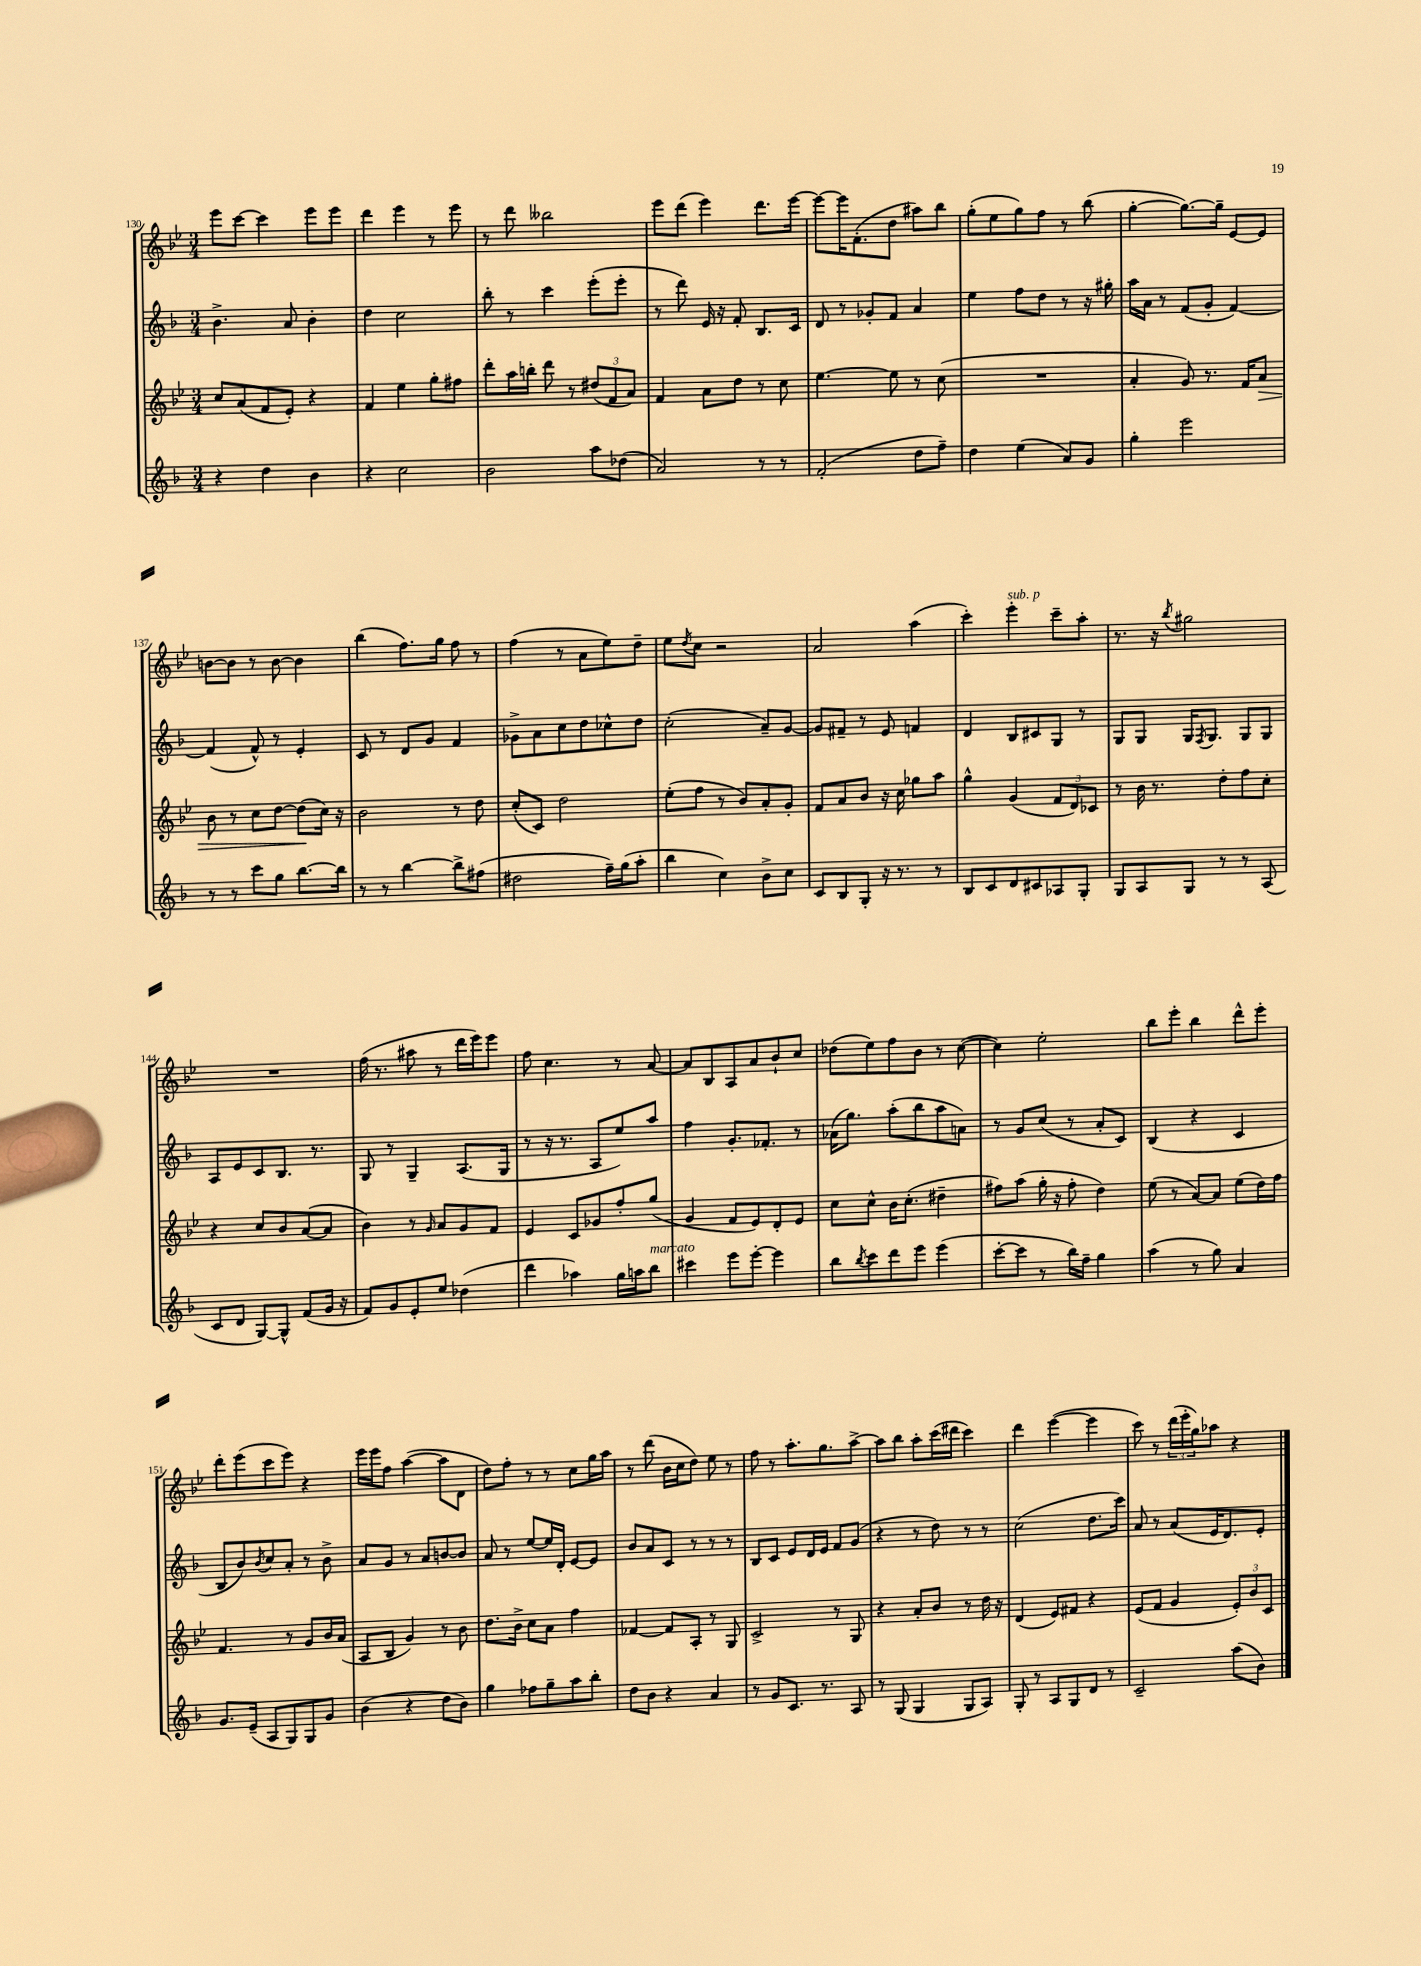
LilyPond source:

<<
\new StaffGroup <<
\new Staff = "s0" {
    \clef treble \key bes \major \numericTimeSignature \time 3/4
    ees'''8 c'''8~ c'''4 ees'''8 ees'''8 |
    d'''4 ees'''4 r8 ees'''8 |
    r8 d'''8 beses''2 |
    ees'''8 d'''8( ees'''4) d'''8. ees'''16~ |
    ees'''8~ ees'''16 f'8.-.( d''8 ais''8) bes''8 |
    g''8-.( ees''8 g''8) f''8 r8 bes''8( |
    g''4~-. g''8.~) g''16-- ees'8~ ees'8 |
    b'8~ b'8 r8 b'8~ b'4 |
    bes''4( f''8.) g''16 f''8 r8 |
    f''4( r8 a'8 ees''8) d''8-- |
    ees''8 \acciaccatura { d''8 } c''8 r2 |
    a'2 a''4( |
    c'''4-.) ees'''4-.^\markup { \italic "sub. p" } c'''8-- a''8-. |
    r8. r16 \acciaccatura { bes''8 } gis''2 |
    R2. |
    f''16( r8. ais''8 r8 d'''16 ees'''16) ees'''8 |
    f''8 c''4. r8 a'8~ |
    a'8 bes8 a8 a'8 bes'8-! c''8 |
    des''8( ees''8) f''8 bes'8 r8 c''8~( |
    c''4) ees''2-. |
    bes''8 ees'''8-. bes''4 d'''8-^ ees'''8-. |
    d'''8-. ees'''8( c'''8 ees'''8) r4 |
    ees'''16 ees'''16 f''8 a''4~( a''8 d'8 |
    d''8) f''8-. r8 r8 c''8 g''16 a''16 |
    r8 d'''8( bes'16 c''16 d''8) ees''8 r8 |
    f''8 r8 a''8.-. g''8. a''8~-> |
    a''8 bes''8 a''8-. c'''16( dis'''16 c'''4) |
    d'''4 ees'''4~( ees'''4 |
    c'''8) r8 \tuplet 3/2 { d'''16( ees'''16-. g''16) } aes''8 r4 \bar "|." |
}
\new Staff = "s1" {
    \clef treble \key f \major \numericTimeSignature \time 3/4
    bes'4.-> a'8 bes'4-. |
    d''4 c''2 |
    bes''8-. r8 c'''4 e'''8-.( e'''8-. |
    r8 d'''8) e'16 r16 f'8-. bes8. c'16 |
    d'8 r8 ges'8-. f'8 a'4 |
    e''4 f''8 d''8 r8 r16 gis''16-. |
    a''16 a'16 r8 f'8( g'8-. f'4~) |
    f'4( f'8-^) r8 e'4-. |
    c'8 r8 d'8 g'8 f'4 |
    ges'8-> a'8 c''8 d''8 ces''8-^ d''8 |
    c''2-.( a'8--) g'8~ |
    g'8 fis'8-- r8 e'8 f'4 |
    d'4 bes8 cis'8 g8 r8 |
    g8 g8 g16 \acciaccatura { f8 } g8. g8 g8 |
    a8 e'8 c'8 bes8. r8. |
    g8 r8 g4-- a8.( g16 |
    r8 r16 r8. a8 e''8) a''8 |
    f''4 g'8.-. fes'8.-. r8 |
    aes'16( g''8.) a''8-.( bes''8 a''8 a'8) |
    r8 g'8 c''8( r8 a'8-. c'8) |
    bes4( r4 c'4 |
    bes8 bes'8) \acciaccatura { bes'8 } c''8 a'8-. r8 bes'8-> |
    a'8 g'8 r8 a'8 b'8~ b'8 |
    a'8 r8 e''8~ e''16 d'16-. e'8~ e'8 |
    bes'8 a'8 c'8 r8 r8 r8 |
    bes8 c'8 e'8 d'16 e'16 f'8 g'8( |
    r4 r8 d''8) r8 r8 |
    c''2( d''8. c'''16) |
    a'8 r8 a'8( e'16 d'8.) e'8-. \bar "|." |
}
\new Staff = "s2" {
    \clef treble \key bes \major \numericTimeSignature \time 3/4
    c''8 a'8( f'8 ees'8-.) r4 |
    f'4 ees''4 g''8-. fis''8 |
    d'''8-. a''16 b''16-. d'''8 r8 \tuplet 3/2 { dis''8( f'8 a'8) } |
    f'4 a'8 d''8 r8 c''8 |
    ees''4.~ ees''8 r8 c''8( |
    R2. |
    a'4-. g'8) r8. f'16 a'8\> |
    bes'8 r8 c''8 d''8~ d''8\!( c''16) r16 |
    bes'2 r8 d''8 |
    c''8-.( c'8) d''2 |
    ees''8-.( f''8 r8 bes'8) a'8-. g'8-. |
    f'8 a'8 bes'8 r16 c''16 ges''8 a''8 |
    g''4-^ g'4( \tuplet 3/2 { f'8 d'8) ces'8 } |
    r8 bes'16 r8. d''8-. f''8 c''8-. |
    r4 c''8 bes'8 a'8~( a'8 |
    bes'4) r8 \grace { g'16 } a'8 g'8 f'8 |
    ees'4 c'8 ges'8 f''8-. g''8( |
    g'4 f'8 ees'8) d'8-. ees'8 |
    c''8 c''8-^ bes'16 c''8.-.( dis''4-- |
    fis''8) a''8( g''16-. r16 fis''8-. d''4) |
    ees''8( r8 a'8~) a'8 ees''8( d''16) f''16 |
    f'4. r8 g'8 bes'16 a'16( |
    a8 bes8 g'4) r8 bes'8 |
    d''8. bes'16-> c''8 a'8 f''4 |
    fes'4~ fes'8 a8-. r8 g8 |
    c'2-> r8 g8 |
    r4 a'8-. bes'8 r8 d''16 r16 |
    d'4( ees'8) fis'8 r4 |
    ees'8( f'8 g'4 \tuplet 3/2 { ees'8-.) bes'8 c'8 } \bar "|." |
}
\new Staff = "s3" {
    \clef treble \key f \major \numericTimeSignature \time 3/4
    r4 d''4 bes'4 |
    r4 c''2 |
    bes'2 a''8 des''8( |
    a'2) r8 r8 |
    f'2-.( d''8 f''8--) |
    d''4 e''4( a'8) g'8 |
    g''4-. e'''2 |
    r8 r8 c'''8 g''8 bes''8.~ bes''16 |
    r8 r8 bes''4~ bes''8-> fis''8( |
    dis''2 f''16--) g''16( a''8-. |
    bes''4 c''4) bes'8-> c''8 |
    c'8 bes8 g8-. r16 r8. r8 |
    bes8 c'8 d'8 cis'8 aes8 g8-. |
    g8 a8 g8 r8 r8 a8( |
    c'8 d'8 g8~) g8-^ f'8( g'16 r16 |
    f'8) g'8 e'8-. e''8 des''4( |
    d'''4 aes''4) g''16 a''16 bes''8^\markup { \italic "marcato" } |
    cis'''4 e'''8 e'''8~-. e'''4 |
    bes''8 \acciaccatura { bes''8 } c'''8 d'''8 e'''8 e'''4( |
    c'''8~-. c'''8 r8 bes''16) f''16-- g''4 |
    a''4( r8 g''8) a'4 |
    g'8. e'16--( a8 g8) g8 g'8 |
    bes'4( r4 d''8 bes'8) |
    g''4 fes''8 g''8-- a''8 bes''8-. |
    d''8 bes'8 r4 a'4 |
    r8 g'8 c'8. r8. a8 |
    r8 g8( g4 g8 a8) |
    g8-. r8 a8 g8 d'8 r8 |
    c'2-- a''8( bes'8) \bar "|." |
}
>>
>>
\layout { \context { \Score currentBarNumber = #130 } }
